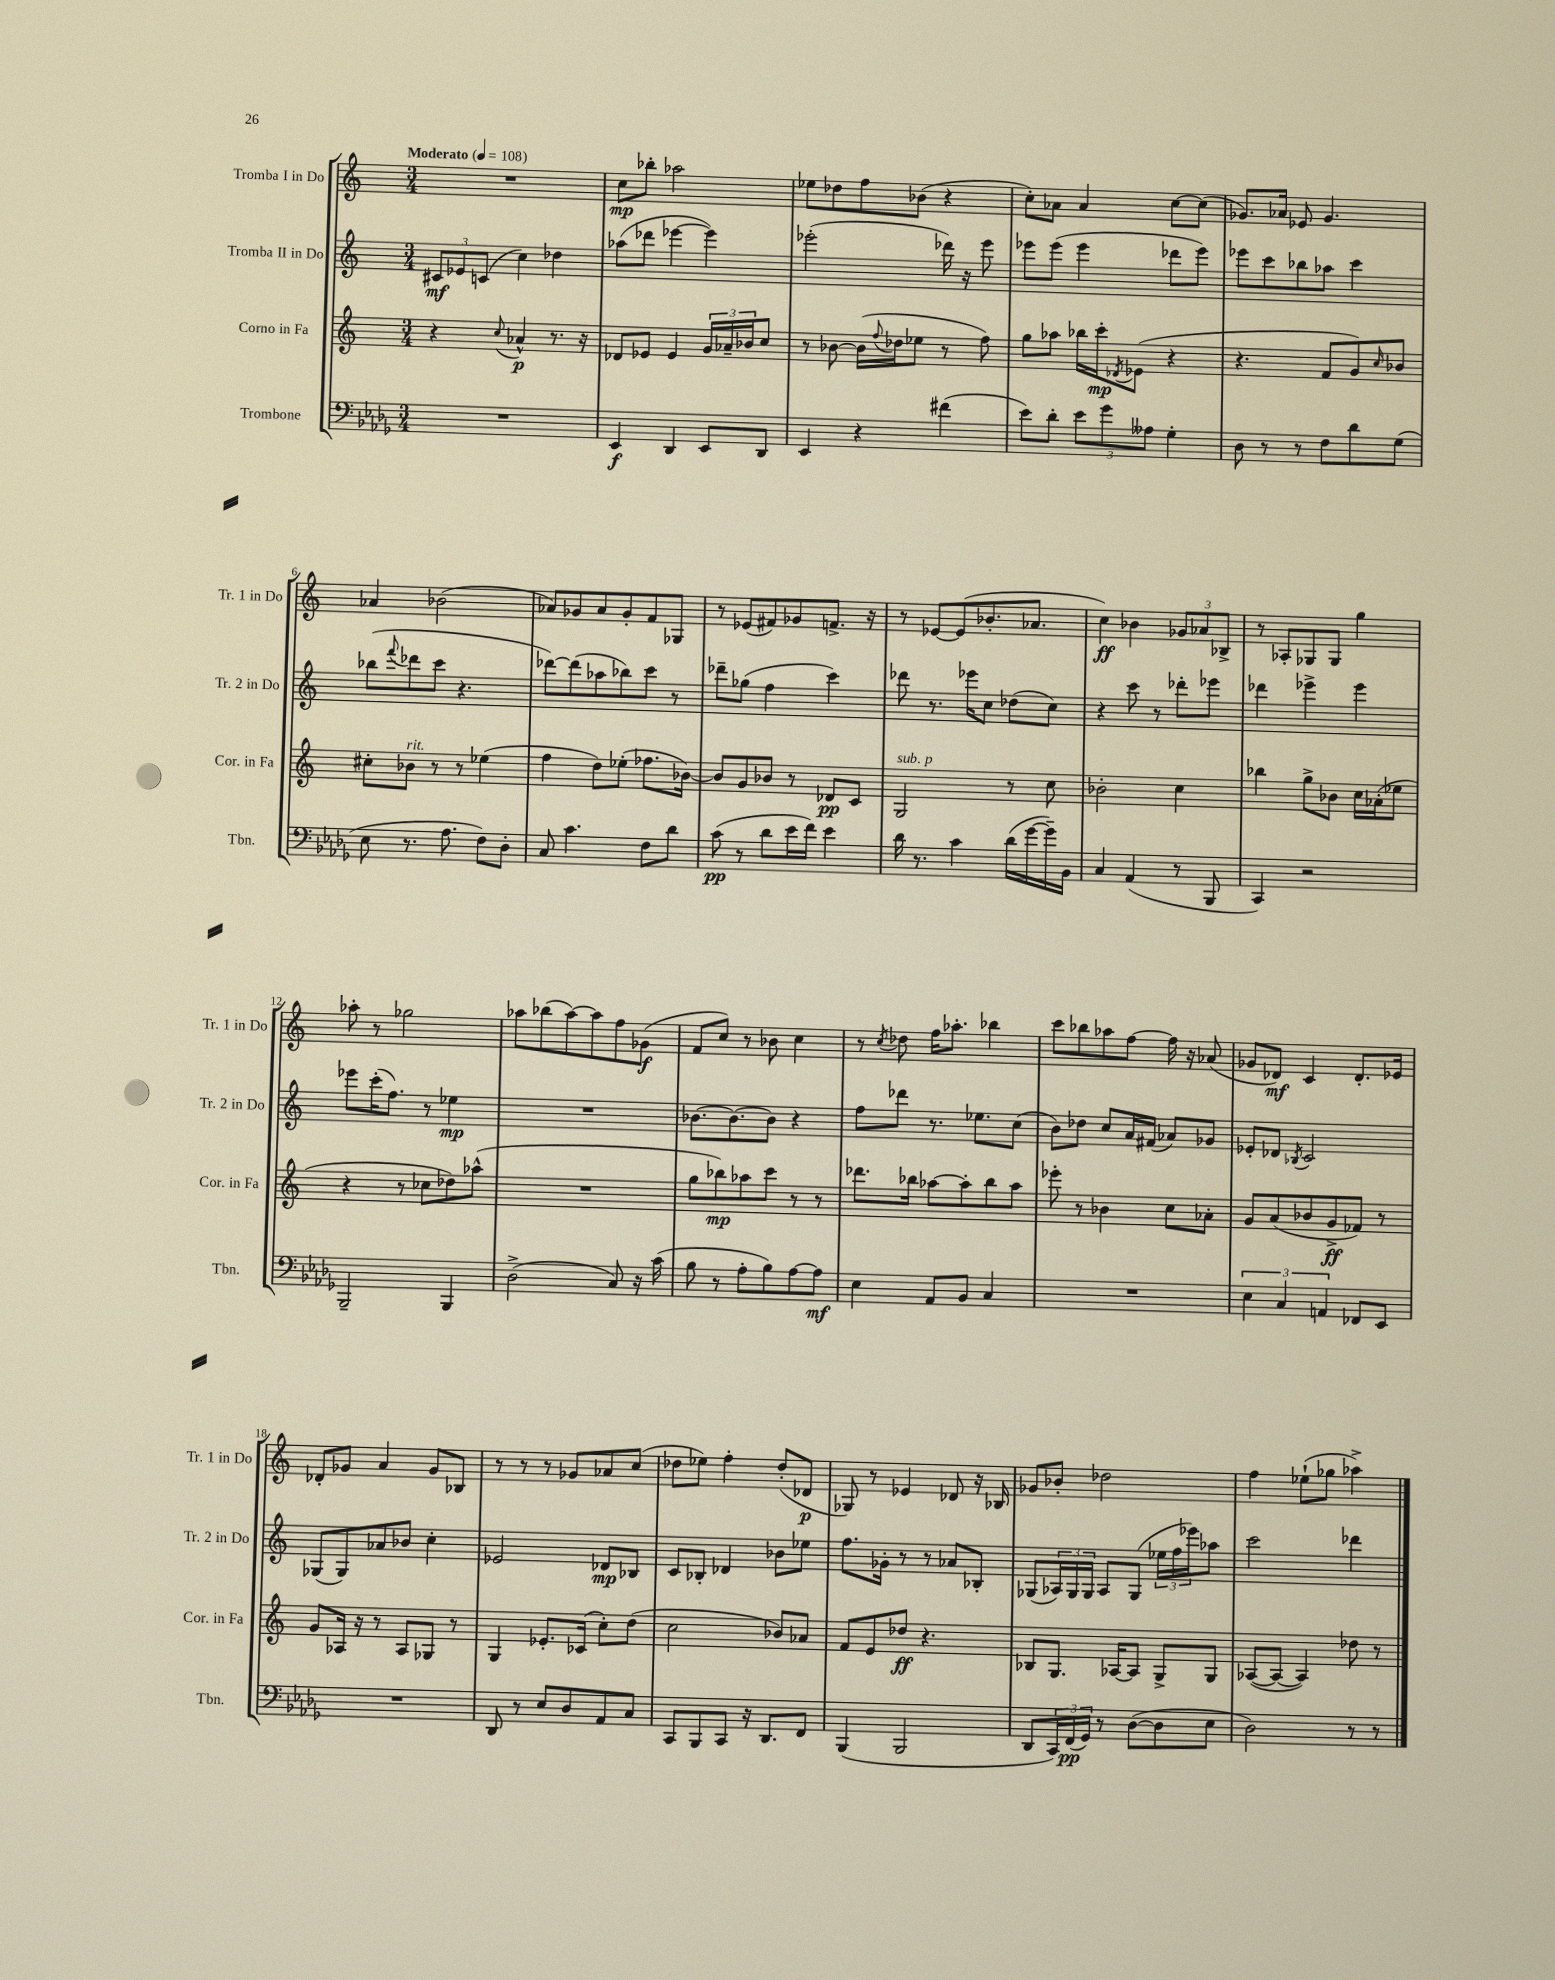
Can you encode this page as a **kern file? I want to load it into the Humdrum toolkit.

**kern	**dynam	**kern	**dynam	**kern	**dynam	**kern	**dynam
*part4	*part4	*part3	*part3	*part2	*part2	*part1	*part1
*staff4	*staff4	*staff3	*staff3	*staff2	*staff2	*staff1	*staff1
*I"Trombone	*	*I"Corno in Fa	*	*I"Tromba II in Do	*	*I"Tromba I in Do	*
*I'Tbn.	*	*I'Cor. in Fa	*	*I'Tr. 2 in Do	*	*I'Tr. 1 in Do	*
*clefF4	*	*clefG2	*	*clefG2	*	*clefG2	*
*k[b-e-a-d-g-]	*	*k[]	*	*k[]	*	*k[]	*
*M3/4	*	*M3/4	*	*M3/4	*	*M3/4	*
*MM108	*	*MM108	*	*MM108	*	*MM108	*
=1	=1	=1	=1	=1	=1	=1	=1
!	!	!	!	!	!	!LO:TX:a:B:t=Moderato	!
2.r	.	4r	.	12c#X/L	mf	2.r	.
.	.	.	.	12e-X/	.	.	.
.	.	.	.	(12cn/J	.	.	.
.	.	8qqcc/	.	.	.	.	.
.	.	4a-X^^/	p	4cc\)	.	.	.
.	.	8.r	.	4dd-X\	.	.	.
.	.	16r	.	.	.	.	.
=2	=2	=2	=2	=2	=2	=2	=2
4EE-/	f	8d-X/L	.	(8aa-X\L	.	8cc\L	mp
.	.	8e-X/J	.	8ddd-X\J	.	8bb-X'\J	.
4DD-/	.	4e-/	.	[4eee-X\	.	2aa-X\	.
8EE-/L	.	24g/LL	.	4eee-\])	.	.	.
.	.	24a-X~/	.	.	.	.	.
.	.	24b-X/J	.	.	.	.	.
8DD-/J	.	8cc/J	.	.	.	.	.
=3	=3	=3	=3	=3	=3	=3	=3
4EE-/	.	8r	.	(2eee-X'\	.	8ee-X\L	.
.	.	[8b-X\	.	.	.	8dd-X\	.
4r	.	(16b-\LL]	.	.	.	8ff\	.
.	.	8qqff/	.	.	.	.	.
.	.	16dd-X\J	.	.	.	.	.
.	.	8ee-X\J	.	.	.	(8b-X\J	.
(4f#X\	.	8r	.	16ddd-X\)	.	4r	.
.	.	.	.	16r	.	.	.
.	.	8ff\)	.	8eee-\	.	.	.
=4	=4	=4	=4	=4	=4	=4	=4
8e-\L)	.	8gg\L	.	8eee-X\L	.	8cc'\L)	.
8d-'\J	.	8aa-X\J	.	(8eee-\J	.	8a-X\J	.
12e-\L	.	16bb-X\LL	.	4eee-\	.	4a-/	.
.	.	16ccc'\J	mp	.	.	.	.
12g-\	.	.	.	.	.	.	.
.	.	8qd-X/	.	.	.	.	.
.	.	(8e-X\J	.	.	.	.	.
12A--X\J	.	.	.	.	.	.	.
4G-'\	.	4r	.	8ddd-X\L	.	[8cc\L	.
.	.	.	.	8eee-\J)	.	(8cc\J]	.
=5	=5	=5	=5	=5	=5	=5	=5
8D-\	.	4.r	.	8eee-X\L	.	8.g-X/L)	.
8r	.	.	.	8ccc\	.	.	.
.	.	.	.	.	.	16a-X/Jk	.
8r	.	.	.	8bb-X\	.	8e-X/	.
8F\L	.	8f/L	.	8aa-X\J	.	4.g-/	.
8d-\	.	8g/)	.	4ccc\	.	.	.
.	.	16qqcc/	.	.	.	.	.
(8G-\J	.	8b-X/J	.	.	.	.	.
!!LO:LB:g=z
=6	=6	=6	=6	=6	=6	=6	=6
8E-\	.	8cc#X'\L	.	(8bb-X\L	.	4a-X/	.
.	.	.	.	8qqfff/	.	.	.
!	!	!LO:TX:a:i:t=rit.	!	!	!	!	!
8.r	.	8b-X\J	.	8ddd-X\	.	.	.
.	.	8r	.	8ccc\J	.	(2b-X\	.
8.A-\	.	.	.	.	.	.	.
.	.	8r	.	4.r	.	.	.
8F\L)	.	(4ee-X\	.	.	.	.	.
8D-'\J	.	.	.	.	.	.	.
=7	=7	=7	=7	=7	=7	=7	=7
8C/	.	4ff\	.	[8ddd-X\L)	.	8a-X/L)	.
4.c\	.	.	.	(8ddd-\]	.	8g-X/	.
.	.	8dd\L)	.	8aa-X\	.	8a-/	.
.	.	(8ee-X'\J	.	8bb-X\)	.	8g-'/	.
8F\L	.	8.ff-X\L	.	8ccc\J	.	8f/	.
8d-\J	.	.	.	8r	.	8G-X/J	.
.	.	[16b-X\Jk)	.	.	.	.	.
=8	=8	=8	=8	=8	=8	=8	=8
(8c\	pp	8b-/L]	.	8ddd-X~\L	.	8r	.
8r	.	8g/	.	(8gg-X\J	.	(8e-X/L	.
8d-\L	.	8b-X/J	.	4ff\	.	8f#X/)	.
16e-\L	.	8r	.	.	.	8g-X/	.
16f\JJ)	.	.	.	.	.	.	.
4e-\	.	8d-X/L	pp	4ccc\)	.	8.fn^/J	.
.	.	8c/J	.	.	.	.	.
.	.	.	.	.	.	16r	.
=9	=9	=9	=9	=9	=9	=9	=9
!	!	!LO:TX:a:i:t=sub. p	!	!	!	!	!
16d-\	.	2G/	.	8ddd-X\	.	8r	.
8.r	.	.	.	.	.	.	.
.	.	.	.	8.r	.	[8e-X/L	.
4c\	.	.	.	.	.	(8e-/]	.
.	.	.	.	16eee-X\KL	.	.	.
.	.	.	.	8cc\J	.	8.b-X'/	.
(16d-\LL	.	8r	.	(8dd-X\L	.	.	.
[16g-\	.	.	.	.	.	8.a-X/J	.
16g-~\])	.	8cc\	.	8cc\J)	.	.	.
16BB-\JJ	.	.	.	.	.	.	.
=10	=10	=10	=10	=10	=10	=10	=10
4C/	.	2b-X'\	.	4r	.	4cc\)	ff
(4AA-/	.	.	.	8ccc\	.	4b-X\	.
.	.	.	.	8r	.	.	.
8r	.	4cc\	.	8ddd-X'\L	.	12g-X/L	.
.	.	.	.	.	.	12a-X/	.
8BBB-/	.	.	.	8eee-X\J	.	.	.
.	.	.	.	.	.	12B-X^/J	.
=11	=11	=11	=11	=11	=11	=11	=11
4CC/)	.	4bb-X\	.	4ddd-X\	.	8r	.
.	.	.	.	.	.	8A-X'/L	.
2r	.	8gg^\L	.	4eee-X^\	.	8G-X/	.
.	.	8b-X\J	.	.	.	8G-/J	.
.	.	16cc\LL	.	4eee-\	.	4gg\	.
.	.	(16a-X'\J	.	.	.	.	.
.	.	8ee-X\J	.	.	.	.	.
!!LO:LB:g=z
=12	=12	=12	=12	=12	=12	=12	=12
2BBB-~/	.	4r	.	8eee-X\L	.	8aa-X'\	.
.	.	.	.	(16ccc'\K	.	8r	.
.	.	.	.	8.ff\J)	.	.	.
.	.	8r	.	.	.	2gg-X\	.
.	.	8cc-X\L	.	8r	.	.	.
4BBB-/	.	8dd-X\)	.	4ee-X\	mp	.	.
.	.	(8aa-X^^\J	.	.	.	.	.
=13	=13	=13	=13	=13	=13	=13	=13
(2D-^\	.	2.r	.	2.r	.	8aa-X\L	.
.	.	.	.	.	.	(8bb-X\	.
.	.	.	.	.	.	[8aa-\)	.
.	.	.	.	.	.	8aa-\]	.
8C/)	.	.	.	.	.	8ff\	.
16r	.	.	.	.	.	(8g-X\J	f
(16c\	.	.	.	.	.	.	.
=14	=14	=14	=14	=14	=14	=14	=14
8B-\	.	8gg\L	.	[8.b-X\L	.	8f/L	.
8r	.	8bb-X\)	mp	.	.	8cc/J)	.
.	.	.	.	8.b-\_	.	.	.
8A-'\L	.	8aa-X\	.	.	.	8r	.
8B-\)	.	8ccc\J	.	8b-\J]	.	8b-X\	.
[8A-\	.	8r	.	4r	.	4cc\	.
8A-\J]	mf	8r	.	.	.	.	.
=15	=15	=15	=15	=15	=15	=15	=15
4E-\	.	8.ddd-X\L	.	8ff\L	.	8r	.
.	.	.	.	.	.	8qcc/	.
.	.	.	.	8ddd-X\J	.	8dd-X\	.
.	.	16bb-X\Jk	.	.	.	.	.
8AA-/L	.	[8aa-X\L	.	8.r	.	16ff\KL	.
.	.	.	.	.	.	8.aa-X'\J	.
8BB-/J	.	8aa-'\]	.	.	.	.	.
.	.	.	.	8.ee-X\L	.	.	.
4C/	.	8bb-\	.	.	.	4bb-X\	.
.	.	8aa-\J	.	(8cc\J	.	.	.
=16	=16	=16	=16	=16	=16	=16	=16
2.r	.	8eee-X'\	.	8b\L)	.	8ccc\L	.
.	.	8r	.	8dd-X\J	.	8bb-X\	.
.	.	4b-X\	.	8cc/L	.	8aa-X\	.
.	.	.	.	16a/L	.	[8ff\J	.
.	.	.	.	(16f#X/JJ	.	.	.
.	.	8cc\L	.	8a-X/L)	.	16ff\]	.
.	.	.	.	.	.	16r	.
.	.	8a-X'\J	.	8g-X/J	.	(8a-X/	.
=17	=17	=17	=17	=17	=17	=17	=17
6E-\	.	8g/L	.	8e-X'/L	.	8g-X/L	.
.	.	(8a/	.	8d-X/J	.	8d-X/J)	mf
6C/	.	.	.	.	.	.	.
.	.	.	.	8qB-X/	.	.	.
.	.	8b-X/	.	2c/	.	4c/	.
6AAn/	.	.	.	.	.	.	.
.	.	8g^/	ff	.	.	.	.
8FF-X/L	.	8f-X/J)	.	.	.	8.d-'/L	.
8EE-/J	.	8r	.	.	.	.	.
.	.	.	.	.	.	16e-X/Jk	.
!!LO:LB:g=z
=18	=18	=18	=18	=18	=18	=18	=18
2.r	.	8g/L	.	(8G-X/L	.	8d-X'/L	.
.	.	16A-X/Jk	.	8G-/)	.	8g-X/J	.
.	.	16r	.	.	.	.	.
.	.	8r	.	8a-X/	.	4a/	.
.	.	8A-/L	.	8b-X/J	.	.	.
.	.	8G-X/J	.	4cc'\	.	8g-/L	.
.	.	8r	.	.	.	8B-X/J	.
=19	=19	=19	=19	=19	=19	=19	=19
8DD-/	.	4G/	.	2e-X/	.	8r	.
8r	.	.	.	.	.	8r	.
8E-/L	.	8.e-X'/L	.	.	.	8r	.
8D-/	.	.	.	.	.	8g-X/L	.
.	.	(16c-X/Jk	.	.	.	.	.
8AA-/	.	8cc'\L)	.	8d-X/L	mp	8a-X/	.
8C/J	.	(8dd\J	.	8B-X/J	.	(8cc/J	.
=20	=20	=20	=20	=20	=20	=20	=20
8CC/L	.	2cc\	.	8c/L	.	8dd-X\L	.
8BBB-/	.	.	.	8B-X'/J	.	8ee-X\J)	.
8CC/J	.	.	.	4d-X/	.	4ff'\	.
16r	.	.	.	.	.	.	.
8.DD-/L	.	.	.	.	.	.	.
.	.	8b-X/L)	.	8b-X\L	.	(8dd-'/L	.
8FF/J	.	8a-X/J	.	8ee-X\J	.	8d-X/J	p
=21	=21	=21	=21	=21	=21	=21	=21
(4BBB-/	.	8f/L	.	8.ff\L	.	8G-X/)	.
.	.	8e/	.	.	.	8r	.
.	.	.	.	16g-X'\Jk	.	.	.
2BBB-/	.	8dd-X/J	ff	8r	.	4e-X/	.
.	.	4.r	.	8r	.	.	.
.	.	.	.	8a-X/L	.	8d-X/	.
.	.	.	.	8B-X'/J	.	16r	.
.	.	.	.	.	.	16B-X/	.
=22	=22	=22	=22	=22	=22	=22	=22
8DD-/L	.	8B-X/L	.	(8G-X/L	.	8g-X/L	.
24CC/L)	.	8.G/J	.	24A-X/L)	.	8b-X'/J	.
(24FF/	pp	.	.	24G-/	.	.	.
24GG-/JJ)	.	.	.	24G-/JJ	.	.	.
8r	.	.	.	8A-/L	.	2dd-X\	.
.	.	[16A-X/KL	.	.	.	.	.
([8D-\L	.	8A-/J]	.	(8G-/J	.	.	.
8D-\]	.	8G^/L	.	24ee-X\LL	.	.	.
.	.	.	.	24ff\	.	.	.
.	.	.	.	24eee-X\J)	.	.	.
8E-\J	.	8G/J	.	8aa-X\J	.	.	.
=23	=23	=23	=23	=23	=23	=23	=23
2D-\)	.	([8A-X/L	.	2ccc\	.	4ff\	.
.	.	8A-/J_	.	.	.	.	.
.	.	4A-/])	.	.	.	(8ee-X`\L	.
.	.	.	.	.	.	8gg-X\J	.
8r	.	8dd-X\	.	4ddd-X\	.	4aa-X^\)	.
8r	.	8r	.	.	.	.	.
==	==	==	==	==	==	==	==
*-	*-	*-	*-	*-	*-	*-	*-
